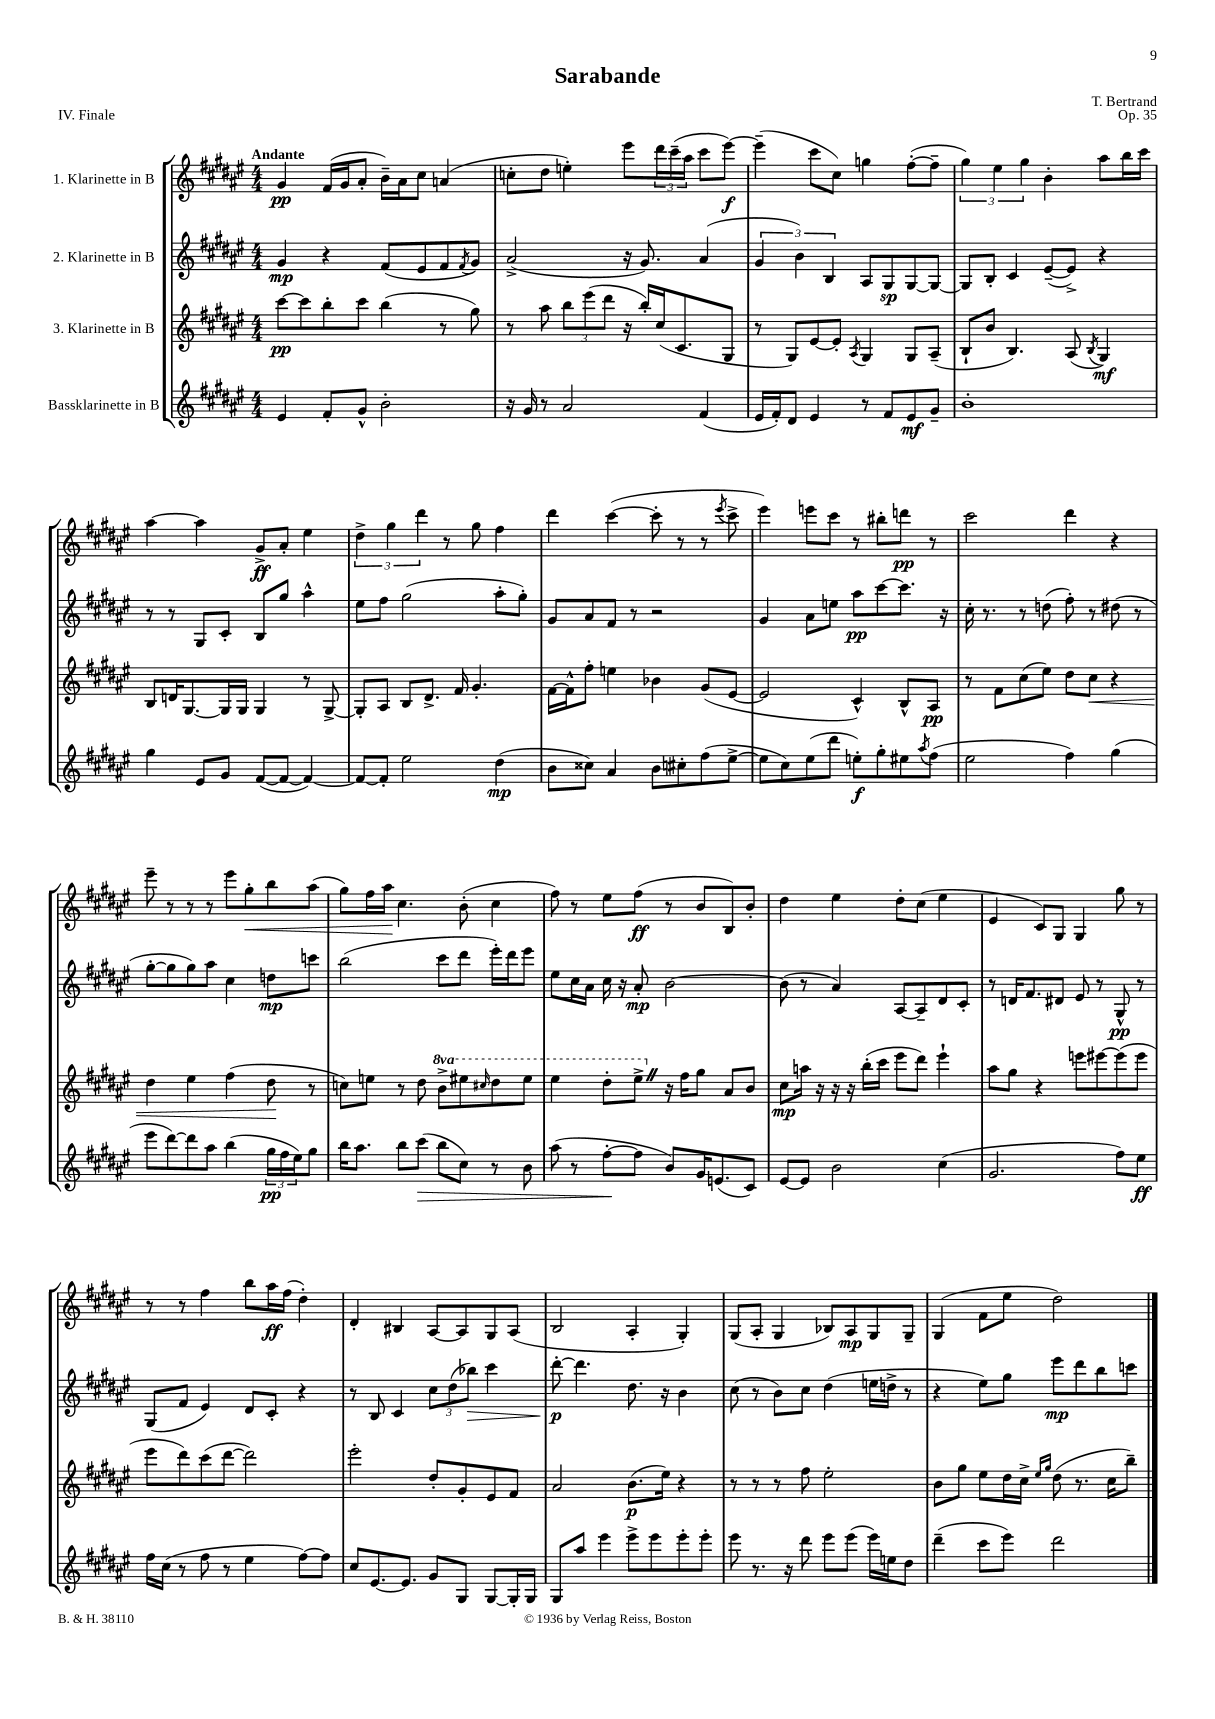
\header { title = "Sarabande" composer = "T. Bertrand" opus = "Op. 35" piece = "IV. Finale" }
<<
\new StaffGroup <<
\new Staff = "s0" \with { instrumentName = "1. Klarinette in B" } {
    \clef treble \key fis \major \numericTimeSignature \time 4/4 \tempo "Andante"
    gis'4\pp fis'16( gis'16 ais'8-. b'16--) ais'16 cis''8 a'4( |
    c''8-. dis''8 e''4-.) eis'''8 \tuplet 3/2 { dis'''16 cis'''16--( ais''16 } cis'''8 eis'''8~\f) |
    eis'''4--( cis'''8 cis''8) g''4 fis''8~-.( fis''8-- |
    \tuplet 3/2 { gis''4) eis''4 gis''4 } b'4-. ais''8 b''16 cis'''16 |
    ais''4~ ais''4 gis'8->\ff ais'8-. eis''4 |
    \tuplet 3/2 { dis''4-> gis''4 dis'''4 } r8 gis''8 fis''4 |
    dis'''4 cis'''4~( cis'''8-. r8 r8 \acciaccatura { eis'''8 } cis'''8-> |
    eis'''4) e'''8 cis'''8 r8 bis''8-. d'''8\pp r8 |
    cis'''2 dis'''4 r4 |
    eis'''8-- r8 r8 r8 eis'''8 gis''8-.\< b''8 ais''8( |
    gis''8) fis''16 ais''16\! cis''4. b'8-.( cis''4 |
    fis''8) r8 eis''8 fis''8\ff( r8 b'8 b8) b'8-. |
    dis''4 eis''4 dis''8-. cis''8( eis''4 |
    eis'4 cis'8) gis8 gis4 gis''8 r8 |
    r8 r8 fis''4 b''8 ais''16\ff fis''16( dis''4-.) |
    dis'4-. bis4 ais8~ ais8 gis8 ais8( |
    b2 ais4-. gis4-.) |
    gis8( ais8-. gis4 bes8) ais8\mp gis8 gis8-- |
    gis4( fis'8 eis''8 dis''2) \bar "|." |
}
\new Staff = "s1" \with { instrumentName = "2. Klarinette in B" } {
    \clef treble \key fis \major \numericTimeSignature \time 4/4
    gis'4\mp r4 fis'8( eis'8 fis'8 \acciaccatura { fis'8 } gis'8) |
    ais'2->( r16 gis'8.) ais'4( |
    \tuplet 3/2 { gis'4 b'4) b4 } ais8 gis8\sp gis8~ gis8~ |
    gis8 b8-. cis'4 eis'8~--( eis'8->) r4 |
    r8 r8 gis8 cis'8-. b8 gis''8 ais''4-^ |
    eis''8 fis''8 gis''2( ais''8-. gis''8-.) |
    gis'8 ais'8 fis'8 r8 r2 |
    gis'4 ais'8 e''8 ais''8\pp cis'''8~ cis'''8. r16 |
    cis''16-. r8. r8 d''8( fis''8-.) r8 dis''8( r8 |
    gis''8~-. gis''8 gis''8) ais''8 cis''4 d''8\mp c'''8 |
    b''2( cis'''8 dis'''8 eis'''16-.) dis'''16 eis'''8 |
    eis''8 cis''16 ais'16 cis''16 r16 ais'8-.\mp b'2~ |
    b'8( r8 ais'4) ais8~ ais8-- dis'8 cis'8-. |
    r8 d'16 fis'8. dis'8 eis'8 r8 gis8-^\pp r8 |
    gis8( fis'8 eis'4) dis'8 cis'8-. r4 |
    r8 b8 cis'4 \tuplet 3/2 { cis''8 dis''8( bes''8\>) } cis'''4 |
    dis'''8~-.\p\! dis'''4. dis''8. r16 b'4 |
    cis''8( r8 b'8) cis''8 dis''4( e''16 d''16-> r8 |
    r4 eis''8) gis''8 eis'''8\mp dis'''8 b''8 c'''8 \bar "|." |
}
\new Staff = "s2" \with { instrumentName = "3. Klarinette in B" } {
    \clef treble \key fis \major \numericTimeSignature \time 4/4 \set Staff.ottavationMarkups = #ottavation-simple-ordinals
    cis'''8~\pp cis'''8 b''8-. cis'''8 b''4( r8 gis''8) |
    r8 ais''8 \tuplet 3/2 { b''8 eis'''8( dis'''8 } r16 b''16-.) cis''16( cis'8. gis8 |
    r8 gis8) eis'8~ eis'8-. \acciaccatura { ais8 } gis4 gis8 ais8--( |
    b8-! b'8 b4.) ais8( \acciaccatura { b8 } gis4\mf) |
    b8 d'16 gis8.~ gis16 gis16 gis4 r8 gis8~-> |
    gis8-. ais8 b8 dis'8.-> fis'16 gis'4.-. |
    fis'16~ fis'16-^ fis''8-. e''4 bes'4 gis'8( eis'8~ |
    eis'2 cis'4-^) b8-^ ais8\pp |
    r8 fis'8 cis''8( eis''8) dis''8 cis''8\< r4 |
    dis''4 eis''4 fis''4( dis''8\! r8 |
    c''8) e''8 r8 dis''8 \ottava #1 b''8-> eis'''!8 \grace { cis'''!16 } dis'''8 eis'''8 |
    eis'''4 dis'''8-. eis'''8-> \once \override BreathingSign.text = \markup { \musicglyph "scripts.caesura.straight" } \breathe \ottava #0 r16 fis''16 gis''8 ais'8 b'8 |
    cis''8\mp a''16 r16 r16 r16 b''16-.( cis'''16 eis'''8 dis'''8) eis'''4-! |
    ais''8 gis''8 r4 e'''8 eis'''8~ eis'''8( eis'''8 |
    eis'''8 dis'''8) cis'''8( dis'''8~ dis'''2) |
    eis'''2-. dis''8-. gis'8-. eis'8 fis'8 |
    ais'2 b'8.\p( eis''16) r4 |
    r8 r8 r8 fis''8 eis''2-. |
    b'8 gis''8 eis''8 dis''16 cis''16-> \grace { eis''16 gis''16 } dis''8( r8. cis''16 b''8--) \bar "|." |
}
\new Staff = "s3" \with { instrumentName = "Bassklarinette in B" } {
    \clef treble \key fis \major \numericTimeSignature \time 4/4
    eis'4 fis'8-. gis'8-^ b'2-. |
    r16 gis'16 r8 ais'2 fis'4( |
    eis'16 fis'16-.) dis'8 eis'4 r8 fis'8 eis'8\mf gis'8-- |
    b'1-. |
    gis''4 eis'8 gis'8 fis'8~( fis'8~ fis'4~) |
    fis'8~ fis'8-. eis''2 dis''4\mp( |
    b'8 cisis''8) ais'4 b'8 cis''8-. fis''8( eis''8~-> |
    eis''8 cis''8) eis''8( dis'''8 e''8-.\f) gis''8-. eis''8 \acciaccatura { ais''8 } fis''8( |
    eis''2 fis''4) gis''4( |
    eis'''8 dis'''8~) dis'''8 ais''8 b''4( \tuplet 3/2 { gis''16\pp fis''16 eis''16) } gis''8 |
    b''16 ais''8. b''8 cis'''8\>( b''8 cis''8) r8 b'8 |
    ais''8( r8 fis''8~-.\! fis''8 b'8) gis'16 e'8.( cis'8) |
    eis'8~ eis'8 b'2 cis''4( |
    gis'2. fis''8) eis''8\ff |
    fis''16 cis''16( r8 fis''8 r8 eis''4 fis''8~) fis''8 |
    cis''8 eis'8.~ eis'8. gis'8 gis8 gis8~ gis16-. gis16 |
    gis8 ais''8 eis'''4 eis'''8-> eis'''8 eis'''8-. eis'''8-. |
    eis'''8 r8. r16 dis'''8 eis'''8 eis'''8( eis'''16) e''16 dis''8 |
    dis'''4--( cis'''8 eis'''8) dis'''2 \bar "|." |
}
>>
>>
\layout { \context { \Score \remove "Bar_number_engraver" } }
